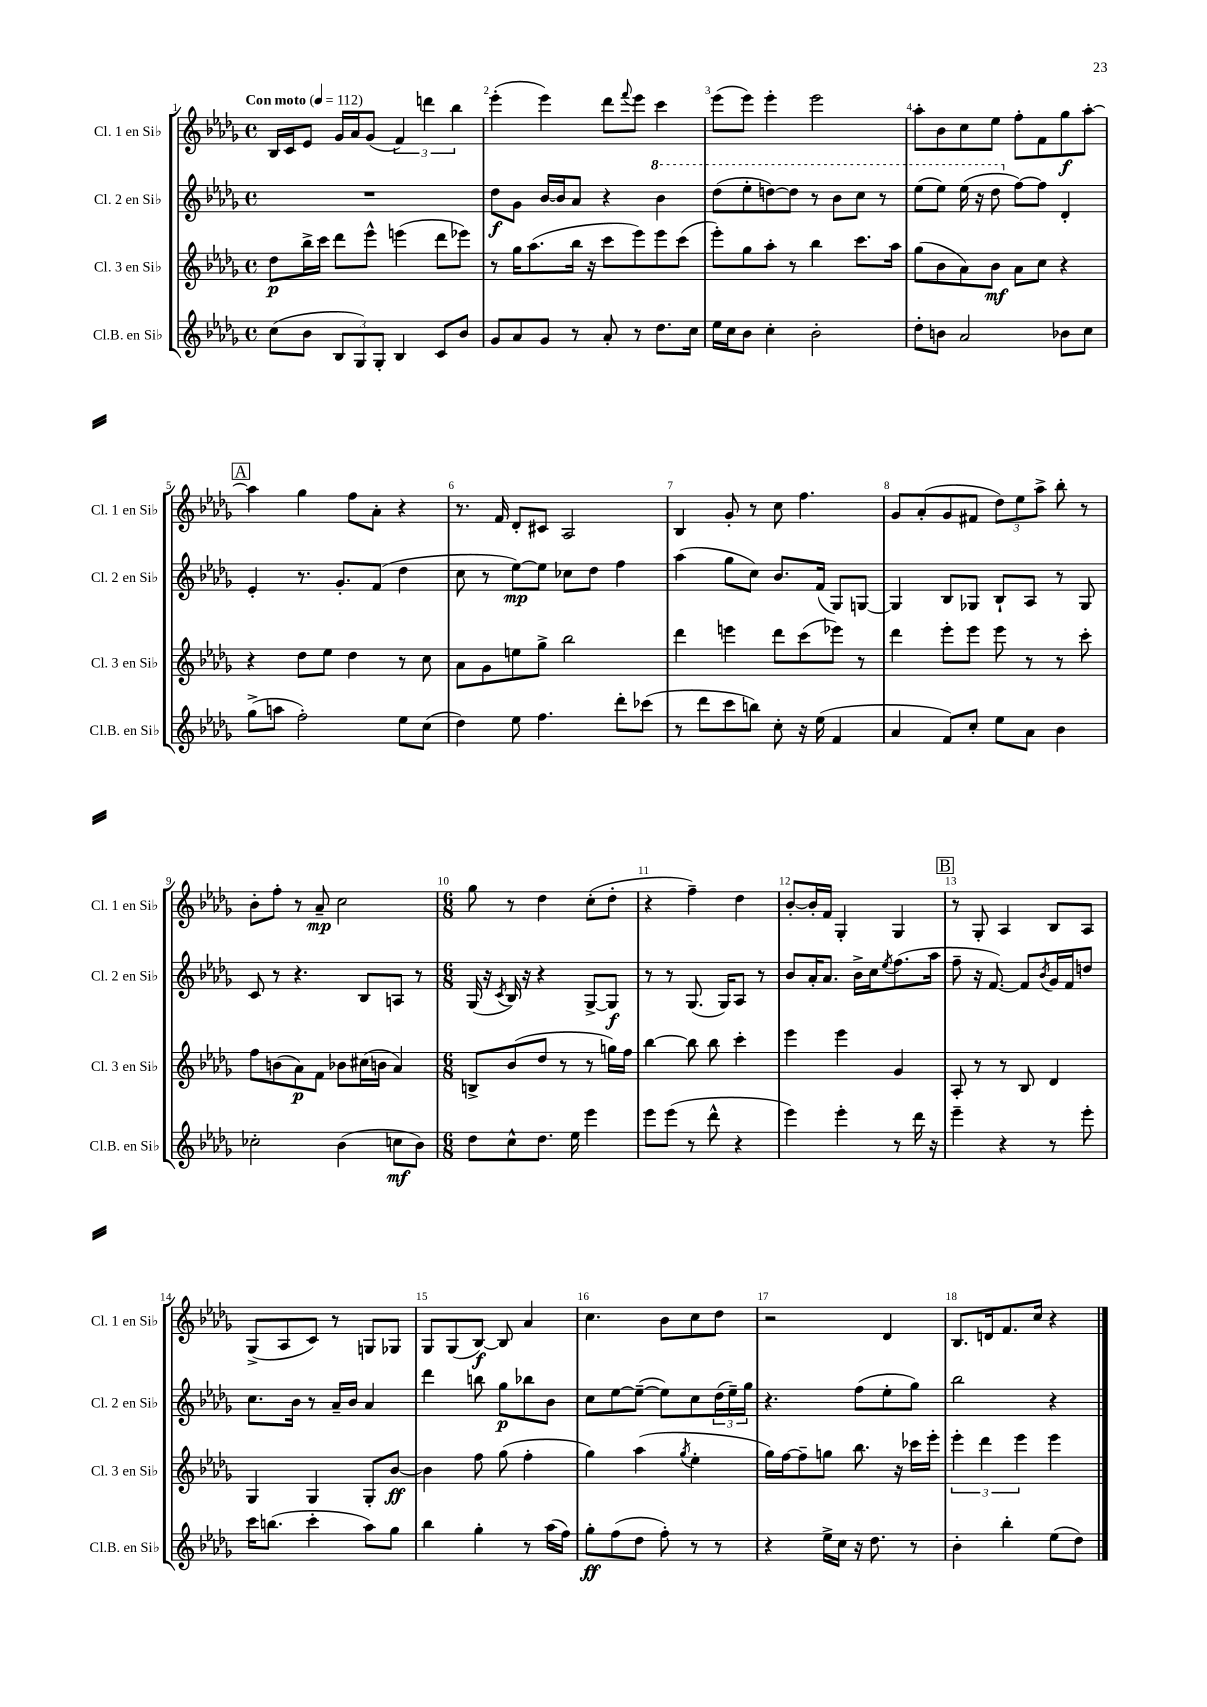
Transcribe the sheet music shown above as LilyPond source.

<<
\new StaffGroup <<
\new Staff = "s0" \with { instrumentName = "Cl. 1 en Sib" shortInstrumentName = "Cl. 1 en Sib" } {
    \clef treble \key des \major \defaultTimeSignature \time 4/4 \tempo "Con moto" 4 = 112
    bes16 c'16 ees'8 ges'16 aes'16 ges'8( \tuplet 3/2 { f'4) d'''4 bes''4 } |
    ees'''4-.( ees'''4) des'''8 \appoggiatura { f'''8 } ees'''8 c'''4 |
    ees'''8( ees'''8) ees'''4-. ees'''2 |
    aes''8-. bes'8 c''8 ees''8 f''8-. f'8 ges''8\f aes''8~-. |
    \mark \markup { \box "A" } aes''4 ges''4 f''8 aes'8-. r4 |
    r8. f'16 des'8-. cis'8 aes2 |
    bes4 ges'8-. r8 c''8 f''4. |
    ges'8 aes'8-.( ges'8 fis'8 \tuplet 3/2 { des''8) ees''8 aes''8-> } bes''8-. r8 |
    bes'8-. f''8-. r8 aes'8--\mp c''2 |
    \numericTimeSignature \time 6/8 ges''8 r8 des''4 c''8-.( des''8-. |
    r4 f''4--) des''4 |
    bes'8~-. bes'16-. f'16 ges4-. ges4 |
    \mark \markup { \box "B" } r8 ges8-. aes4 bes8 aes8 |
    ges8->( aes8 c'8) r8 g8 ges8 |
    ges8 ges8( bes8~\f) bes8 aes'4 |
    c''4. bes'8 c''8 des''8 |
    r2 des'4 |
    bes8. d'16 f'8. c''16 r4 \bar "|." |
}
\new Staff = "s1" \with { instrumentName = "Cl. 2 en Sib" shortInstrumentName = "Cl. 2 en Sib" } {
    \clef treble \key des \major \defaultTimeSignature \time 4/4
    R1 |
    des''8\f ges'8 bes'16~ bes'16 aes'8 r4 \ottava #1 bes''4 |
    des'''8( ees'''8-. d'''8~) d'''8 r8 bes''8 c'''8 r8 |
    ees'''8( ees'''8) ees'''16( r16 des'''8 \ottava #0 f''8~) f''8 des'4-. |
    \mark \markup { \box "A" } ees'4-. r8. ges'8.-. f'8( des''4 |
    c''8 r8 ees''8~\mp) ees''8 ces''8 des''8 f''4 |
    aes''4( ges''8 c''8) bes'8. f'16( ges8) g8~ |
    g4 bes8 ges8 bes8-! aes8 r8 ges8 |
    c'8 r8 r4. bes8 a8 r8 |
    \numericTimeSignature \time 6/8 ges16( r16 \acciaccatura { c'8 } bes16) r16 r4 ges8~-> ges8\f |
    r8 r8 ges8.( ges16) aes8 r8 |
    bes'8 aes'16-. aes'8. bes'16-> c''16 \acciaccatura { ees''8 } f''8.( aes''16 |
    \mark \markup { \box "B" } f''8-- r16 f'8.~) f'8 \acciaccatura { bes'8 } ges'16 f'16 d''8 |
    c''8. bes'16 r8 aes'16-- bes'16 aes'4 |
    des'''4 b''8 ges''8\p bes''8 bes'8 |
    c''8 ees''8~ ees''8~--( ees''8) c''8 \tuplet 3/2 { des''16( ees''16--) ges''16 } |
    r4. f''8( ees''8-. ges''8) |
    bes''2 r4 \bar "|." |
}
\new Staff = "s2" \with { instrumentName = "Cl. 3 en Sib" shortInstrumentName = "Cl. 3 en Sib" } {
    \clef treble \key des \major \defaultTimeSignature \time 4/4
    des''8\p bes''16-> c'''16 des'''8 ees'''8-^ e'''4( des'''8 ees'''8) |
    r8 ges''16 aes''8.( bes''16 r16 c'''8 ees'''8) ees'''8 c'''8( |
    ees'''8-.) ges''8 aes''8-. r8 bes''4 c'''8. aes''16 |
    ges''8( bes'8 aes'8) bes'8\mf aes'8 c''8 r4 |
    \mark \markup { \box "A" } r4 des''8 ees''8 des''4 r8 c''8 |
    aes'8 ges'8 e''8 ges''8-> bes''2 |
    des'''4 e'''4 des'''8 c'''8( ees'''8) r8 |
    des'''4 ees'''8-. ees'''8 ees'''8 r8 r8 c'''8-. |
    f''8 b'8( aes'8\p) f'8 bes'8 cis''16( b'16 aes'4) |
    \numericTimeSignature \time 6/8 b8-> bes'8( des''8 r8 r8 g''16) f''16 |
    bes''4~ bes''8 bes''8 c'''4-. |
    ees'''4 ees'''4 ges'4 |
    \mark \markup { \box "B" } aes8-. r8 r8 bes8 des'4 |
    ges4 ges4 ges8-. bes'8~\ff |
    bes'4 f''8 ges''8( f''4-. |
    ges''4) aes''4( \acciaccatura { ges''8 } ees''4-. |
    ges''16) f''16~ f''8-- g''8 bes''8. r16 ces'''16 ees'''16-. |
    \tuplet 3/2 { ees'''4-. des'''4 ees'''4 } ees'''4 \bar "|." |
}
\new Staff = "s3" \with { instrumentName = "Cl.B. en Sib" shortInstrumentName = "Cl.B. en Sib" } {
    \clef treble \key des \major \defaultTimeSignature \time 4/4
    c''8( bes'8 \tuplet 3/2 { bes8 ges8) ges8-. } bes4 c'8 bes'8 |
    ges'8 aes'8 ges'8 r8 aes'8-. r8 des''8. c''16 |
    ees''16 c''16 bes'8 c''4-. bes'2-. |
    des''8-. b'8 aes'2 bes'8 c''8 |
    \mark \markup { \box "A" } ges''8->( a''8 f''2-.) ees''8 c''8( |
    des''4) ees''8 f''4. des'''8-. ces'''8( |
    r8 des'''8 c'''8 b''8) c''8-. r16 ees''16( f'4 |
    aes'4 f'8) c''8-. ees''8 aes'8 bes'4 |
    ces''2-. bes'4( c''8\mf bes'8) |
    \numericTimeSignature \time 6/8 des''8 c''8-^ des''8. ees''16 ees'''4 |
    ees'''8 ees'''8( r8 des'''8-^ r4 |
    ees'''4) ees'''4-. r8 des'''16 r16 |
    \mark \markup { \box "B" } ees'''4-- r4 r8 ees'''8-. |
    c'''16 b''8.( c'''4-. aes''8) ges''8 |
    bes''4 ges''4-. r8 aes''16( f''16) |
    ges''8-.\ff f''8( des''8 f''8-.) r8 r8 |
    r4 ees''16-> c''16 r16 des''8. r8 |
    bes'4-. bes''4-. ees''8( des''8) \bar "|." |
}
>>
>>
\layout { \context { \Score \override BarNumber.break-visibility = ##(#f #t #t) barNumberVisibility = #all-bar-numbers-visible } }
